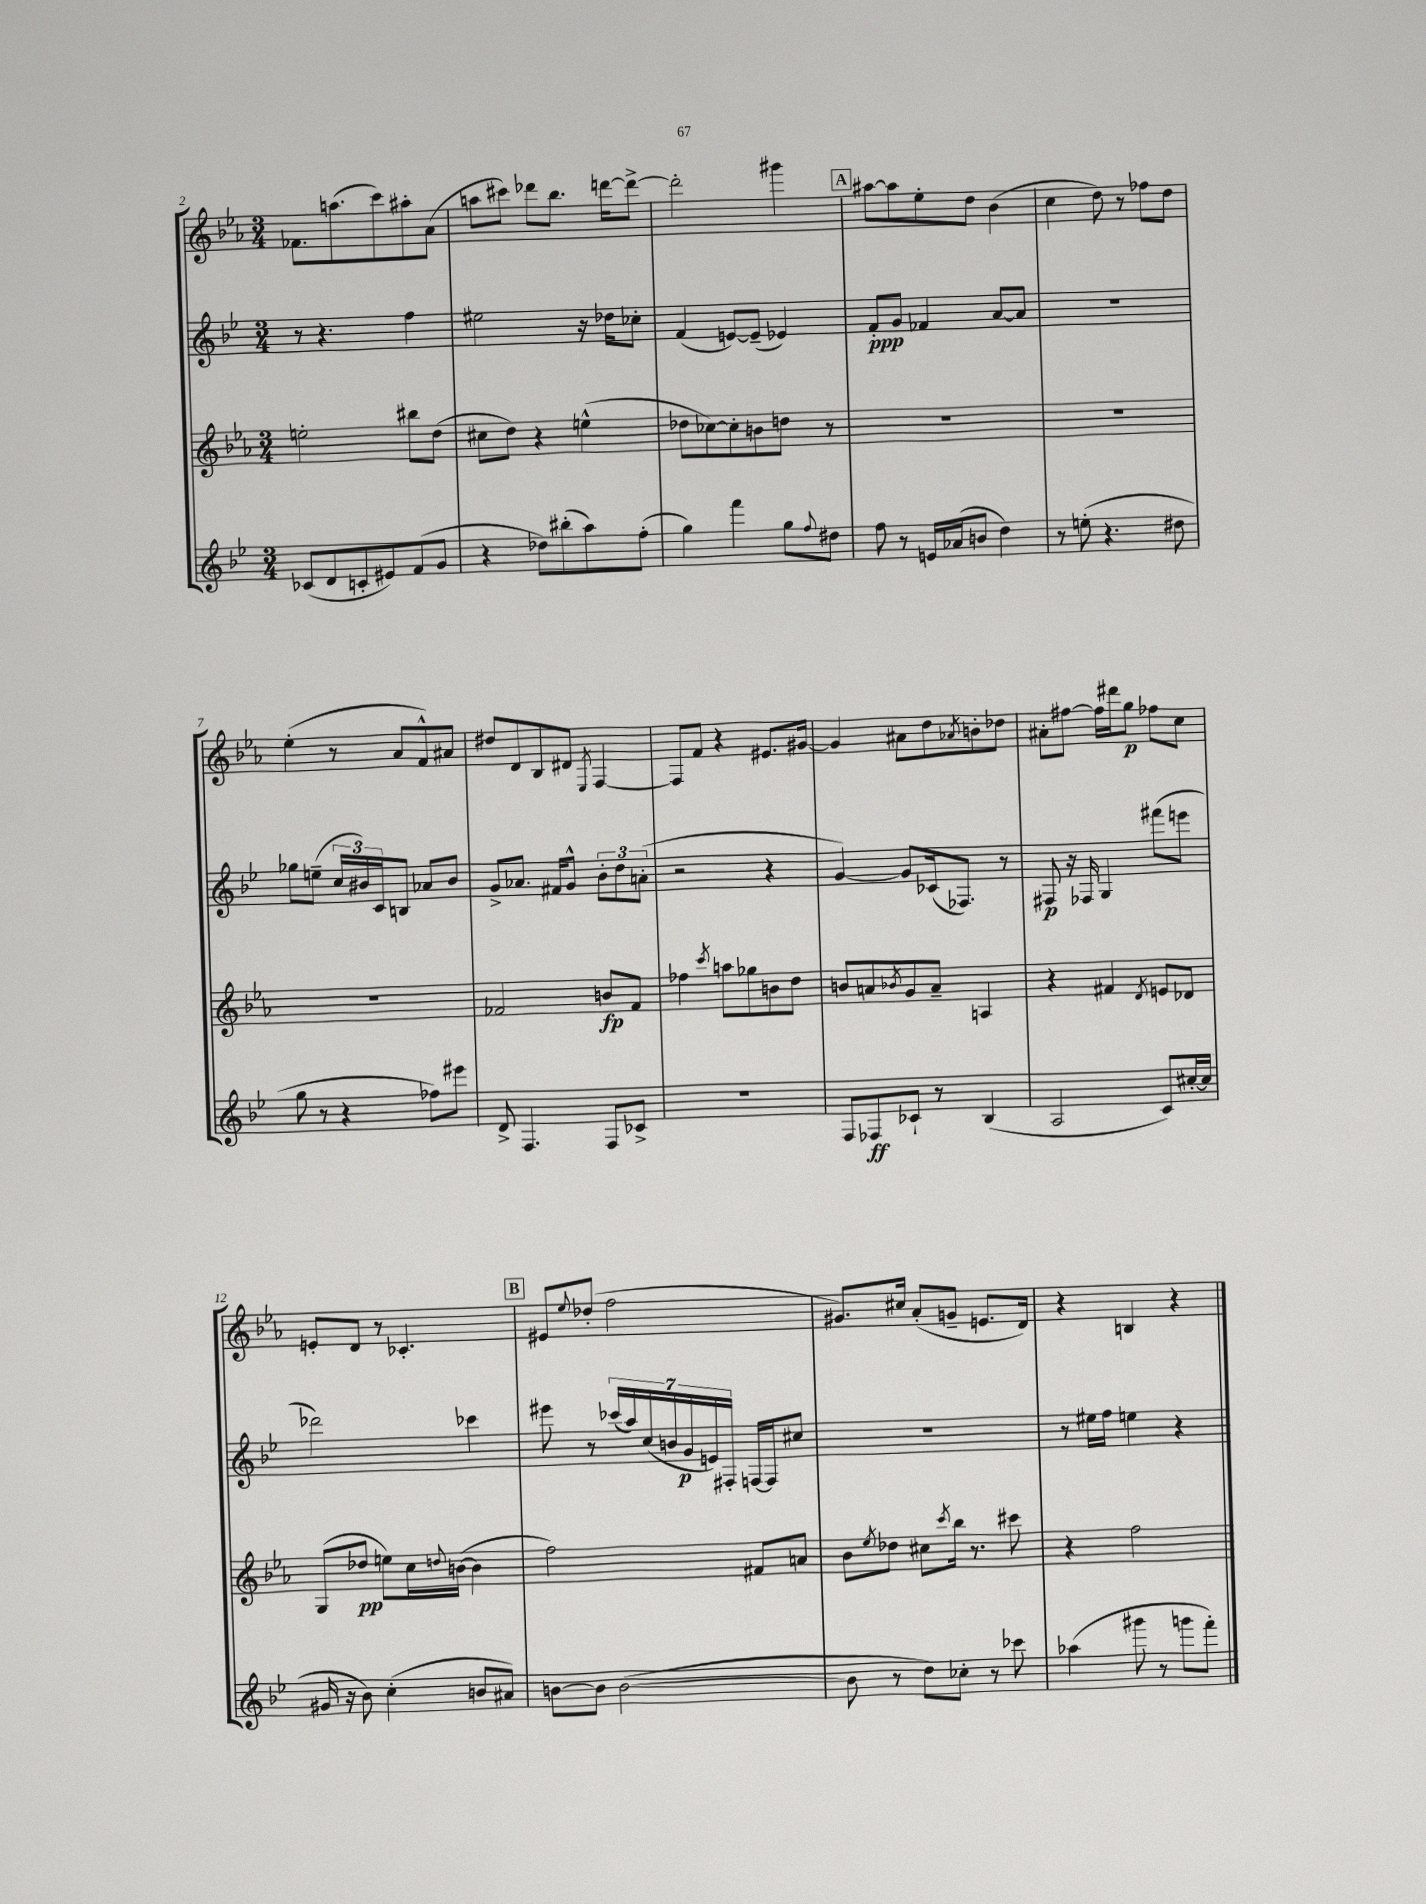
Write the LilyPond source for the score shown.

<<
\new StaffGroup <<
\new Staff = "s0" {
    \clef treble \key ees \major \numericTimeSignature \time 3/4
    fes'8. a''8.( c'''8) ais''8-. aes'8( |
    a''8 cis'''8) des'''8 bes''8. d'''16~ d'''8~-> |
    d'''2-. gis'''4 |
    \mark \markup { \box "A" } ais''8~ ais''8 ees''8-. d''8 bes'4( |
    c''4 d''8) r8 fes''8 d''8 |
    ees''4-.( r8 aes'8 f'8-^) ais'8 |
    dis''8 d'8 bes8 dis'8 \acciaccatura { ees8 } f4~ |
    f8 f'8 r4 eis'8. gis'16~ |
    gis'4 ais'8 d''8 \acciaccatura { aes'8 } b'8-. des''8 |
    ais'8-. fis''8~ fis''16 dis'''16 g''8\p fes''8 c''8 |
    e'8-. d'8 r8 ces'4.-. |
    \mark \markup { \box "B" } eis'8 \appoggiatura { ees''8 } des''8-.( f''2 |
    gis'8.) cis''16 aes'8-.( g'8-- e'8. d'16) |
    r4 b4 r4 \bar "|." |
}
\new Staff = "s1" {
    \clef treble \key bes \major \numericTimeSignature \time 3/4
    r8 r4. f''4 |
    eis''2 r16 des''16 ces''8-. |
    f'4( e'8~) e'8--( ees'4) |
    \mark \markup { \box "A" } f'8-.\ppp g'8 fes'4 a'8~ a'8 |
    R2. |
    ges''8 e''8--( \tuplet 3/2 { c''16 bis'16) c'16 } b8 aes'8 bis'8 |
    g'8-> aes'8. fis'16 g'8-^ \tuplet 3/2 { bes'8-. d''8 a'8-.( } |
    r2 r4 |
    g'4~) g'8 ces'16( fes8.) r8 |
    fis8\p r16 fes16 g4 fis'''8( e'''8 |
    des'''2) ces'''4 |
    \mark \markup { \box "B" } eis'''8 r8 \tuplet 7/4 { ces'''16( a''16) c''16( b'16 g'16\p e'16) fis16-. } f16~ f16 cis''8 |
    R2. |
    r8 eis''16 f''16 e''4 r4 \bar "|." |
}
\new Staff = "s2" {
    \clef treble \key ees \major \numericTimeSignature \time 3/4
    e''2-. bis''8 d''8( |
    cis''8 d''8) r4 e''4-^( |
    des''8 ces''8~) ces''8-. b'8 d''8 r8 |
    \mark \markup { \box "A" } R2. |
    R2. |
    R2. |
    fes'2 b'8\fp fes'8 |
    fes''4 \acciaccatura { c'''8 } a''8 ges''8 b'8 d''8 |
    b'8 a'8 \acciaccatura { bes'8 } g'8 a'8-- a4 |
    r4 fis'4 \acciaccatura { d'8 } e'8 des'8 |
    g8( des''8\pp e''8) c''16 \appoggiatura { d''8 } b'16~( b'4 |
    \mark \markup { \box "B" } f''2) fis'8 a'8 |
    bes'8 \acciaccatura { ees''8 } des''8 cis''8 \acciaccatura { c'''8 } bes''16 r8. cis'''8 |
    r4 f''2 \bar "|." |
}
\new Staff = "s3" {
    \clef treble \key bes \major \numericTimeSignature \time 3/4
    ces'8( d'8 c'8-. eis'8) f'8( g'8 |
    r4 des''8) bis''8-.( a''8) f''8-.( |
    g''4) f'''4 g''8 \appoggiatura { f''8 } dis''8 |
    \mark \markup { \box "A" } f''8 r8 e'16 aes'16( b'8 d''4) |
    r8 e''8-.( r4. dis''8 |
    g''8 r8 r4 fes''8) eis'''8 |
    d'8-> f4. f8 ces'8-> |
    R2. |
    f8 fes8\ff ces'8-! r8 bes4( |
    a2 c'8) cis''16~-. cis''16( |
    gis'16 r16 bes'8) c''4-.( b'8 ais'8) |
    \mark \markup { \box "B" } b'8~ b'8 b'2~( |
    b'8 r8 d''8) ces''8-. r8 ces'''8 |
    aes''4( gis'''8 r8 g'''8 f'''8-.) \bar "|." |
}
>>
>>
\layout { \context { \Score currentBarNumber = #2 } }
